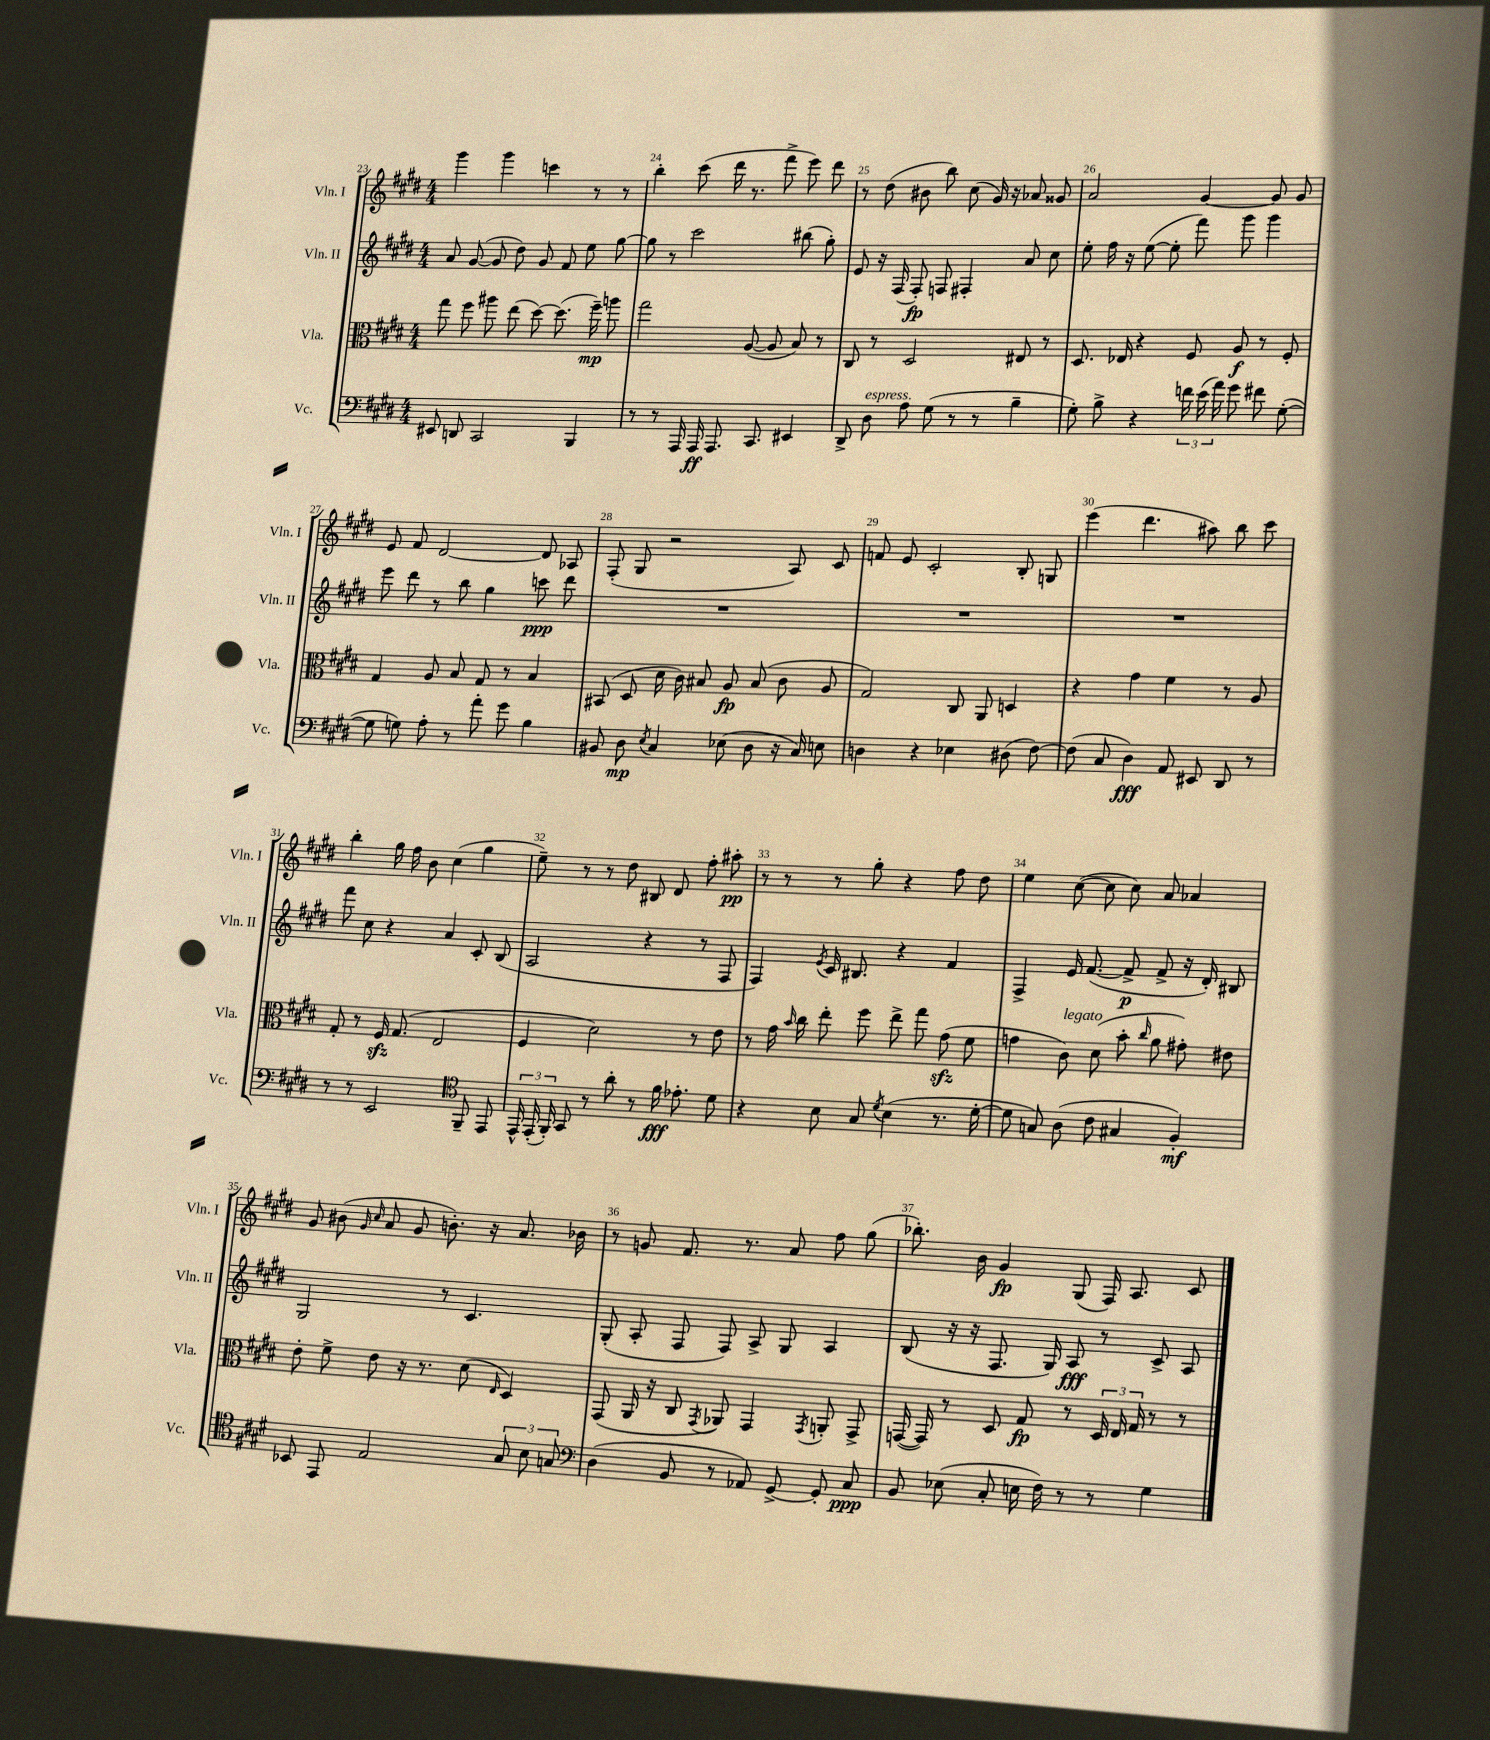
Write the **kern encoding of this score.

**kern	**dynam	**kern	**dynam	**kern	**dynam	**kern	**dynam
*part4	*part4	*part3	*part3	*part2	*part2	*part1	*part1
*staff4	*staff4	*staff3	*staff3	*staff2	*staff2	*staff1	*staff1
*I"Vc.	*	*I"Vla.	*	*I"Vln. II	*	*I"Vln. I	*
*I'Vc.	*	*I'Vla.	*	*I'Vln. II	*	*I'Vln. I	*
*clefF4	*	*clefC3	*	*clefG2	*	*clefG2	*
*k[f#c#g#d#]	*	*k[f#c#g#d#]	*	*k[f#c#g#d#]	*	*k[f#c#g#d#]	*
*M4/4	*	*M4/4	*	*M4/4	*	*M4/4	*
=23	=23	=23	=23	=23	=23	=23	=23
8EE#X/	.	8gg#\	.	8a/	.	4ggg#\	.
8DDn/	.	8ff#\	.	([8g#/	.	.	.
2CC#/	.	8aa#X\	.	8g#/]	.	4ggg#\	.
.	.	(8ee\	.	8dd#\)	.	.	.
.	.	[8dd#\)	.	8g#/	.	4cccn\	.
.	.	(8.dd#\]	.	8f#/	.	.	.
4BBB/	.	.	.	8ee\	.	8r	.
.	.	16ff#~\)	mp	.	.	.	.
.	.	8aan\	.	[8gg#\	.	8r	.
=24	=24	=24	=24	=24	=24	=24	=24
8r	.	2gg#\	.	8gg#\]	.	4bb'\	.
8r	.	.	.	8r	.	.	.
16AAA/	.	.	.	2ccc#\	.	(8ccc#\	.
16AAA/	ff	.	.	.	.	.	.
8.AAA/	.	.	.	.	.	16ddd#\	.
.	.	.	.	.	.	8.r	.
.	.	([8A/	.	.	.	.	.
8.CC#/	.	.	.	.	.	.	.
.	.	8A/]	.	.	.	8fff#^\	.
4EE#X/	.	8B/)	.	(8bb#X\	.	8eee\)	.
.	.	8r	.	8gg#'\)	.	8ddd#\	.
=25	=25	=25	=25	=25	=25	=25	=25
8DD#^/	.	8C#/	.	8e/	.	8r	.
!LO:TX:a:i:t=espress.	!	!	!	!	!	!	!
8D#\	.	8r	.	16r	.	(8dd#\	.
.	.	.	.	(16F#/	.	.	.
8A\	.	2D#/	.	8F#'/)	fp	8b#X\	.
(8G#\	.	.	.	8Fn/	.	8bb\)	.
8r	.	.	.	4F#X'/	.	(8cc#\	.
8r	.	.	.	.	.	16g#/)	.
.	.	.	.	.	.	16r	.
4B~\	.	8E#X/	.	8a/	.	8a-X/	.
.	.	8r	.	8cc#\	.	8g##X/	.
=26	=26	=26	=26	=26	=26	=26	=26
8G#'\)	.	8.D#/	.	8ee'\	.	2a/	.
8B^\	.	.	.	16ff#\	.	.	.
.	.	16E-X/	.	16r	.	.	.
4r	.	4r	.	([8ee\	.	.	.
.	.	.	.	8ee'\]	.	.	.
24fn\	.	8F#/	.	8fff#\)	.	[4g#/	.
(24e\	.	.	.	.	.	.	.
24a\)	.	.	.	.	.	.	.
8g#\	.	8A/	f	8ggg#\	.	.	.
8f#X\	.	8r	.	4ggg#\	.	8g#/]	.
([8G#'\	.	8F#'/	.	.	.	8g#/	.
!!LO:LB:g=z
=27	=27	=27	=27	=27	=27	=27	=27
8G#\]	.	4G#/	.	8eee\	.	8e/	.
8Gn\)	.	.	.	8ddd#\	.	8f#/	.
8A'\	.	8A/	.	8r	.	[2d#/	.
8r	.	8B/	.	8bb\	.	.	.
8a'\	.	8G#/	.	4gg#\	.	.	.
8g#\	.	8r	.	.	.	.	.
4B\	.	4B/	.	8cccn\	ppp	8d#/]	.
.	.	.	.	8ddd#\	.	8A-X/	.
=28	=28	=28	=28	=28	=28	=28	=28
8BB#X/	.	(8BB#X/	.	1r	.	(8F#'/	.
8D#\	mp	8D#/	.	.	.	8G#/	.
8qE/	.	.	.	.	.	.	.
4C#/	.	16d#\	.	.	.	2r	.
.	.	16c#\)	.	.	.	.	.
.	.	8B#X/	.	.	.	.	.
(8E-X\	.	8A/	fp	.	.	.	.
8D#\	.	(8B#/	.	.	.	.	.
16r	.	8c#\	.	.	.	8A/)	.
16C#/)	.	.	.	.	.	.	.
8En\	.	8A/	.	.	.	8c#/	.
=29	=29	=29	=29	=29	=29	=29	=29
4Dn\	.	2G#/)	.	1r	.	8fn/	.
.	.	.	.	.	.	8e/	.
4r	.	.	.	.	.	2c#'/	.
4E-X\	.	8C#/	.	.	.	.	.
.	.	8AA/	.	.	.	.	.
(8D#X\	.	4Dn/	.	.	.	8B'/	.
[8F#\)	.	.	.	.	.	8Gn/	.
=30	=30	=30	=30	=30	=30	=30	=30
(8F#\]	.	4r	.	1r	.	(4eee\	.
8C#/	.	.	.	.	.	.	.
4D#\)	fff	4g#\	.	.	.	4.ddd#\	.
8AA/	.	4f#\	.	.	.	.	.
8EE#X/	.	.	.	.	.	8aa#X\)	.
8DD#/	.	8r	.	.	.	8bb\	.
8r	.	8A/	.	.	.	8ccc#\	.
!!LO:LB:g=z
=31	=31	=31	=31	=31	=31	=31	=31
8r	.	8G#'/	.	8fff#\	.	4bb'\	.
8r	.	8r	.	8cc#\	.	.	.
2EE/	.	16F#zz/	.	4r	.	16gg#\	.
.	.	(8.G#/	.	.	.	16ff#\	.
.	.	.	.	.	.	8b\	.
.	.	2E/	.	4a/	.	(4cc#\	.
*clefC4	*	*	*	*	*	*	*
8FF#~/	.	.	.	8c#'/	.	4gg#\	.
8EE/	.	.	.	(8B/	.	.	.
=32	=32	=32	=32	=32	=32	=32	=32
24EE^^/	.	4F#/	.	2A/	.	8ee~\)	.
(24EE'/	.	.	.	.	.	.	.
24FF#'/)	.	.	.	.	.	.	.
8GG#/	.	.	.	.	.	8r	.
8r	.	2d#\)	.	.	.	8r	.
8a'\	.	.	.	.	.	8dd#\	.
8r	.	.	.	4r	.	8B#X/	.
16f#\	fff	.	.	.	.	8d#/	.
8.e-X'\	.	.	.	.	.	.	.
.	.	8r	.	8r	.	8ff#'\	.
8d#\	.	8e\	.	8F#/	.	8aa#X'\	pp
=33	=33	=33	=33	=33	=33	=33	=33
4r	.	8r	.	4F#/)	.	8r	.
.	.	16g#\	.	.	.	8r	.
.	.	16qqb/	.	.	.	.	.
.	.	16cc#\	.	.	.	.	.
.	.	.	.	8qe/	.	.	.
8B\	.	8ee'\	.	16c#/	.	8r	.
.	.	.	.	8.B#X/	.	.	.
8G#/	.	8ff#\	.	.	.	8gg#'\	.
8qd#/	.	.	.	.	.	.	.
(4B\	.	8ee^\	.	4r	.	4r	.
.	.	8gg#\	.	.	.	.	.
8.r	.	(8g#zz\	.	4f#/	.	8ff#\	.
.	.	8f#\	.	.	.	8dd#\	.
[16d#'\	.	.	.	.	.	.	.
=34	=34	=34	=34	=34	=34	=34	=34
8d#\]	.	4gn\	.	4F#^/	.	4ee\	.
8Gn/)	.	.	.	.	.	.	.
!	!	!LO:TX:a:i:t=legato	!	!	!	!	!
(8A\	.	8c#\)	.	16e/	.	([8cc#\	.
.	.	.	.	([8.f#/	.	.	.
8c#\	.	(8d#\	.	.	.	8cc#\]	.
4G#X/	.	8b'\	.	8f#^/]	p	8cc#\)	.
.	.	16qqcc#/	.	.	.	.	.
.	.	8a\	.	8f#^/	.	8a/	.
4F#'/)	mf	8g#X'\)	.	16r	.	4a-X/	.
.	.	.	.	16d#'/)	.	.	.
.	.	8e#X\	.	8B#X/	.	.	.
!!LO:LB:g=z
=35	=35	=35	=35	=35	=35	=35	=35
8BB-X/	.	8e'\	.	2G#/	.	8g#/	.
8EE/	.	8f#^\	.	.	.	(8b#X\	.
.	.	.	.	.	.	16qqg#/	.
.	.	.	.	.	.	16qqcc#/	.
2E/	.	8e\	.	.	.	8a/	.
.	.	16r	.	.	.	8g#/	.
.	.	8.r	.	.	.	.	.
.	.	.	.	8r	.	8.bn'\)	.
.	.	(8d#\	.	4.c#/	.	.	.
.	.	.	.	.	.	16r	.
.	.	16qqE/	.	.	.	.	.
12G#/	.	4D#/)	.	.	.	8.a/	.
12B\	.	.	.	.	.	.	.
12Gn/	.	.	.	.	.	.	.
.	.	.	.	.	.	16b-X\	.
=36	=36	=36	=36	=36	=36	=36	=36
*clefF4	*	*	*	*	*	*	*
(4D#\	.	(8GG#/	.	(8G#'/	.	8r	.
.	.	16AA/	.	8A'/	.	8gn/	.
.	.	16r	.	.	.	.	.
8BB/	.	8C#/	.	8F#/	.	8.f#/	.
.	.	8qGG#/	.	.	.	.	.
8r	.	8AA-X/)	.	8F#/)	.	.	.
.	.	.	.	.	.	8.r	.
8AA-X/)	.	4GG#/	.	8A^/	.	.	.
[8GG#^/	.	.	.	8G#/	.	8a/	.
.	.	8qGG#/	.	.	.	.	.
8GG#'/]	.	8AAn'/	.	4A/	.	8ff#\	.
8C#/	ppp	8GG#^/	.	.	.	(8gg#\	.
=37	=37	=37	=37	=37	=37	=37	=37
8BB/	.	([16GGn/	.	(8B/	.	8.bb-X'\)	.
.	.	16GG/])	.	.	.	.	.
(8E-X\	.	8r	.	16r	.	.	.
.	.	.	.	16r	.	16b\	.
8C#'/	.	8D#/	.	8.F#/	.	4g#/	fp
16En\	.	8G#/	fp	.	.	.	.
16F#\)	.	.	.	16G#/)	.	.	.
8r	.	8r	.	8A/	fff	(8G#/	.
8r	.	24D#/	.	8r	.	16F#/)	.
.	.	24E/	.	.	.	.	.
.	.	.	.	.	.	8.A/	.
.	.	24G#/	.	.	.	.	.
4G#\	.	8r	.	8c#^/	.	.	.
.	.	8r	.	8A/	.	8c#/	.
==	==	==	==	==	==	==	==
*-	*-	*-	*-	*-	*-	*-	*-
